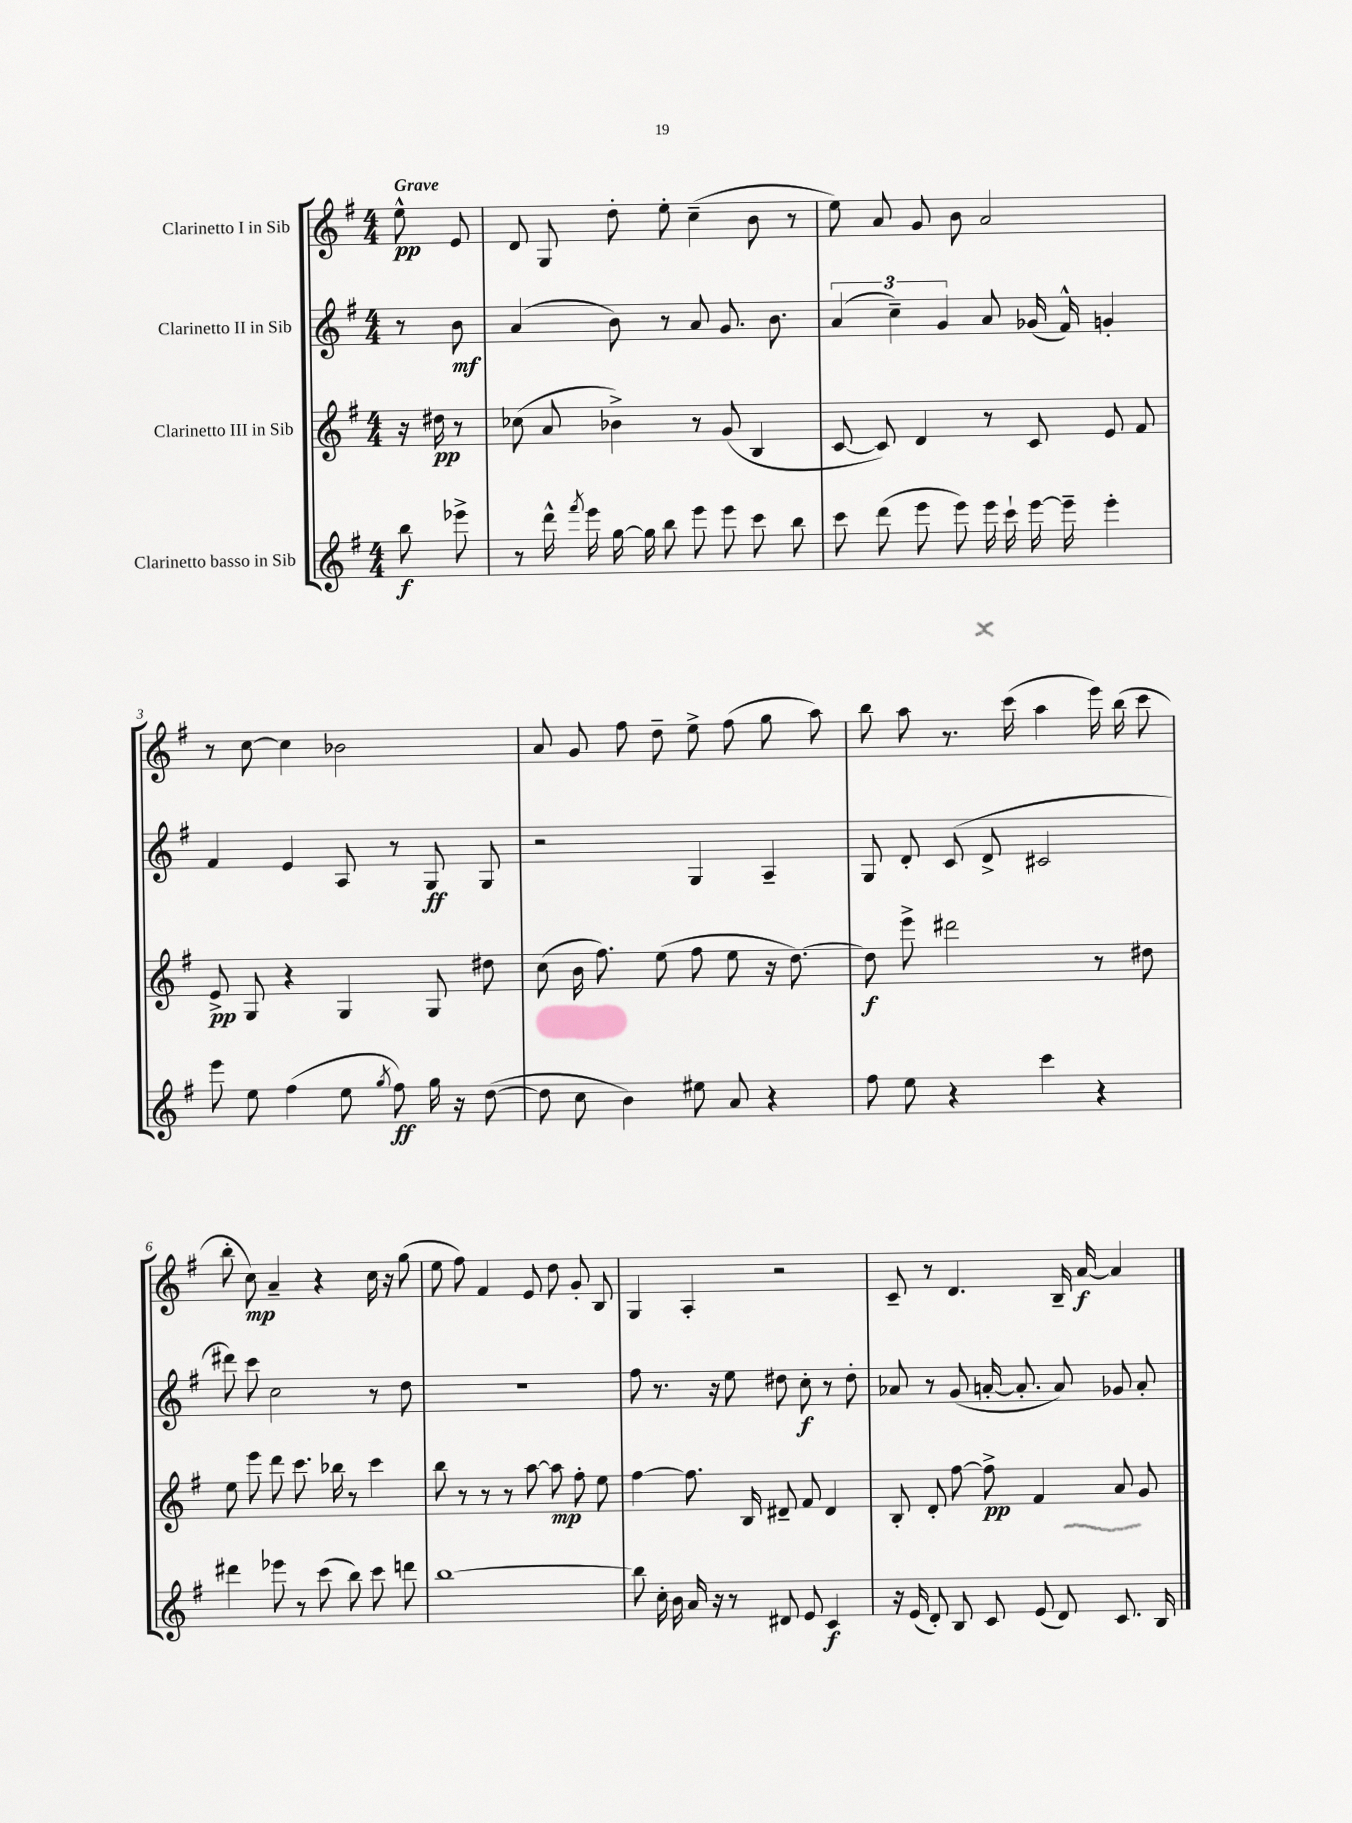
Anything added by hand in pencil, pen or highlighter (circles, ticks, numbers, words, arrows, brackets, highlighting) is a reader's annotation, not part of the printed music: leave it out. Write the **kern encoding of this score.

**kern	**kern	**kern	**kern
*staff4	*staff3	*staff2	*staff1
*clefG2	*clefG2	*clefG2	*clefG2
*k[f#]	*k[f#]	*k[f#]	*k[f#]
*M4/4	*M4/4	*M4/4	*M4/4
8bb	16r	8r	8ee^^
.	16dd#	.	.
8eee-^	8r	8b	8e
=	=	=	=
8r	(8cc-	(4a	8d
16ddd^^	8a	.	8G
8qfff#	.	.	.
16eee	.	.	.
[16gg	4b-^)	8b)	8dd'
16gg]	.	.	.
8bb	.	8r	8ee'
8eee	8r	8a	(4cc~
8eee	(8g	8.g	.
8ccc	4B	.	8b
.	.	8.b	.
8bb	.	.	8r
=	=	=	=
8ccc	[8c	(6a	8ee)
(8ddd	8c])	.	8a
.	.	6cc~)	.
8eee	4d	.	8g
.	.	6g	.
8eee)	.	.	8b
16eee	8r	8a	2a
16ccc`	.	.	.
[16eee	8c	(16g-	.
16eee~]	.	16f#^^)	.
4eee'	8e	4g'	.
.	8f#	.	.
=	=	=	=
8eee	8e^	4f#	8r
8ee	8G	.	[8cc
(4ff#	4r	4e	4cc]
8ee	4G	8A	2b-
8qgg	.	.	.
8ff#)	.	8r	.
16gg	8G	8G	.
16r	.	.	.
([8dd	8dd#	8G	.
=	=	=	=
8dd]	(8cc	2r	8a
8cc	16b	.	8g
.	8.ff#)	.	.
4b)	.	.	8ff#
.	(8ee	.	8dd~
8ee#	8ff#	4G	8ee^
8a	8ee	.	(8ff#
4r	16r	4A~	8gg
.	[8.dd)	.	.
.	.	.	8aa)
=	=	=	=
8ff#	8dd]	8G	8bb
8ee	8eee^	8d'	8aa
4r	2ddd#	(8c	8.r
.	.	8d^	.
.	.	.	(16ccc
4ccc	.	2c#	4aa
4r	8r	.	16eee)
.	.	.	(16bb
.	8dd#	.	8ccc
=	=	=	=
4ddd#	8ee	8ddd#)	8bb'
.	8eee	8ccc	8cc)
8eee-	8ddd	2cc	4a~
8r	8.ccc	.	.
(8ccc	.	.	4r
.	16bb-	.	.
8bb)	8r	.	.
8ccc	4ccc	8r	16cc
.	.	.	16r
8ddd	.	8dd	(8gg
=	=	=	=
[1bb	8bb	1r	8ee
.	8r	.	8ff#)
.	8r	.	4f#
.	8r	.	.
.	[8aa	.	8e
.	8aa]	.	8dd
.	8ff#'	.	8g'
.	8ee	.	8B
=	=	=	=
8bb]	[4ff#	8ff#	4G
16cc'	.	8.r	.
16b	.	.	.
16a	8.ff#]	.	4A'
16r	.	16r	.
8r	.	8ee	.
.	16B	.	.
8d#	8d#~	8dd#	2r
8e	8f#	8cc'	.
4c	4d#	8r	.
.	.	8dd#'	.
=	=	=	=
16r	8B'	8a-	8c~
(16e	.	.	.
8d')	8d'	8r	8r
8B	[8ff#	(8g	4.d
8c	8ff#^]	[16a'	.
.	.	8.a']	.
(8e	4f#	.	.
8d)	.	8a)	16B~
.	.	.	[16a
8.c	8a	8g-	4a]
.	8g	8a'	.
16B	.	.	.
==	==	==	==
*-	*-	*-	*-
